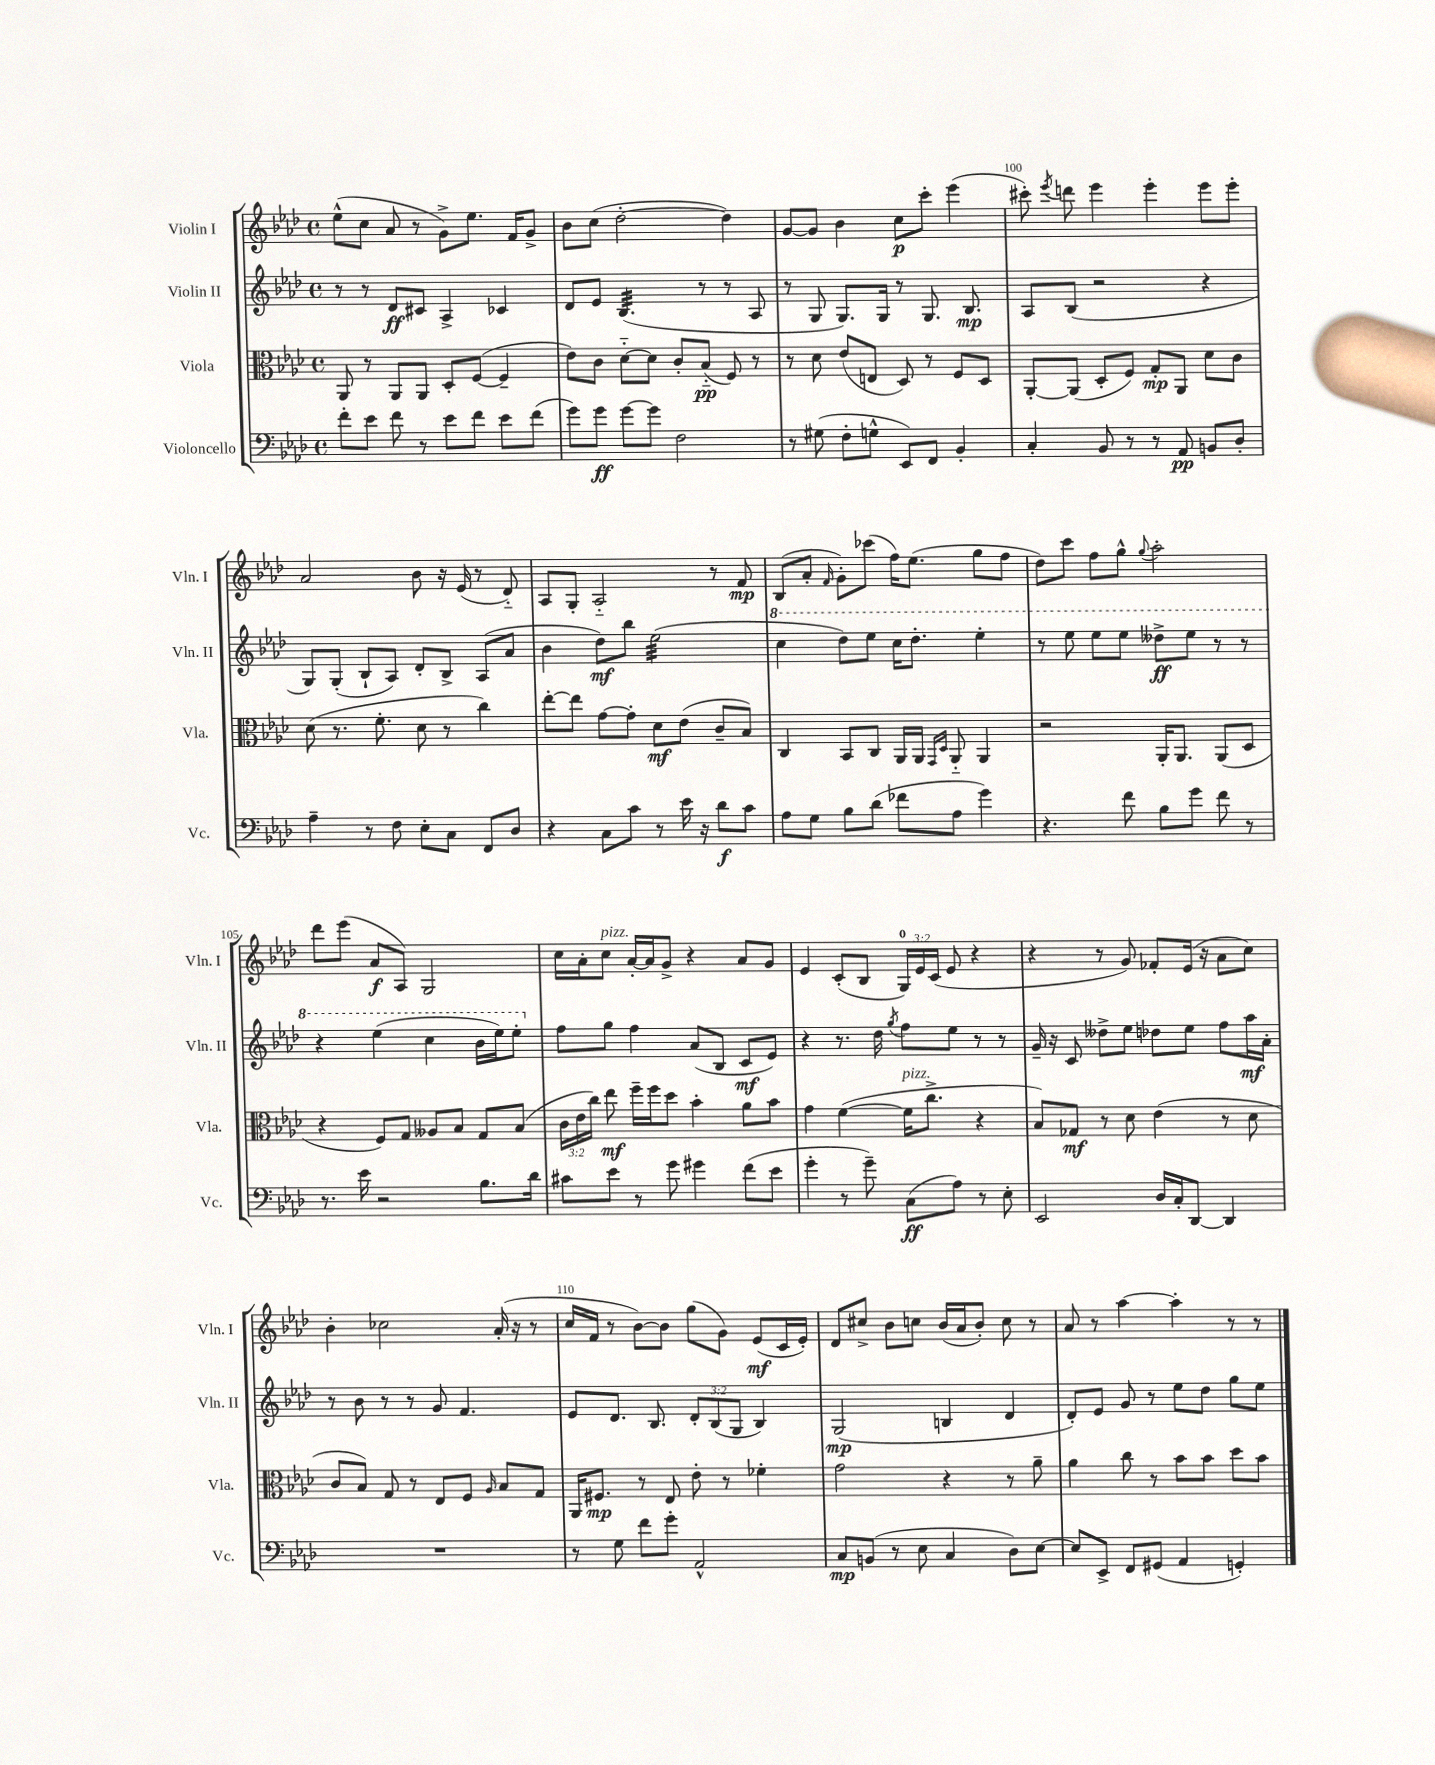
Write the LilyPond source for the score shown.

<<
\new StaffGroup <<
\new Staff = "s0" \with { instrumentName = "Violin I" shortInstrumentName = "Vln. I" } {
    \clef treble \key aes \major \defaultTimeSignature \time 4/4 \override Staff.TupletNumber.text = #tuplet-number::calc-fraction-text
    \autoBeamOff ees''8[-^( c''8] aes'8 r8 g'8[->) ees''8.] f'16[ g'8]-> |
    bes'8[ c''8]( des''2~-. des''4) |
    g'8[~ g'8] bes'4 c''8[\p c'''8]-. ees'''4( |
    cis'''8-.) \acciaccatura { ees'''8 } d'''8 ees'''4 ees'''4-. ees'''8[ ees'''8]-. |
    aes'2 bes'8 r16 ees'16( r8 des'8-_) |
    aes8[ g8]-. aes2-_ r8 f'8\mp |
    bes8[( aes'8]-. \grace { f'16 } g'8[-.) ces'''8]( f''16[) ees''8.]( g''8[ f''8] |
    des''8[) c'''8] f''8[ g''8]-^ \appoggiatura { g''8 } aes''2-. |
    des'''8[ ees'''8]( aes'8[\f aes8]) g2 |
    c''16[ aes'16-. c''8]^\markup { \italic "pizz." } aes'16[~-. aes'16 g'8]-> r4 aes'8[ g'8] |
    ees'4 c'8[-.( bes8] \tuplet 3/2 { g16[-0) ees'16 c'16]( } ees'8 r4 |
    r4 r8 g'8) fes'8[-. ees'16]( r16 aes'8[ c''8]) |
    bes'4-. ces''2 aes'16-.( r16 r8 |
    c''16[ f'16] r8 bes'8[~) bes'8] g''8[( g'8]) ees'8[\mf( c'16 ees'16]-.) |
    des'8[ cis''8]-> bes'8[ c''8] bes'16[( aes'16 bes'8]-.) c''8 r8 |
    aes'8 r8 aes''4~ aes''4-. r8 r8 \bar "|." |
}
\new Staff = "s1" \with { instrumentName = "Violin II" shortInstrumentName = "Vln. II" } {
    \clef treble \key aes \major \defaultTimeSignature \time 4/4 \override Staff.TupletNumber.text = #tuplet-number::calc-fraction-text
    \autoBeamOff r8 r8 des'8[\ff cis'8] aes4-> ces'4 |
    des'8[ ees'8] bes4.:32( r8 r8 aes8 |
    r8 g8 g8.[) g16] r8 g8. bes8.\mp |
    aes8[ bes8]( r2 r4 |
    g8[) g8]-.( bes8[-! aes8]) des'8[-. bes8]-> aes8[( aes'8] |
    bes'4 des''8[\mf) bes''8] ees''2:32( |
    \ottava #1 c'''4 des'''8[) ees'''8] c'''16[ des'''8.]-. ees'''4-. |
    r8 ees'''8 ees'''8[ ees'''8] deses'''8[->\ff ees'''8] r8 r8 |
    r4 ees'''4( c'''4 bes''16[ ees'''16) ees'''8]-. \ottava #0 |
    f''8[ g''8] f''4 aes'8[( bes8] c'8[\mf ees'8]) |
    r4 r8. des''16 \acciaccatura { g''8 } f''8[ ees''8] r8 r8 |
    g'16-- r16 c'8 deses''8[-> ees''8] des''8[ ees''8] f''8[ aes''16\mf aes'16]-. |
    r8 bes'8 r8 r8 g'8 f'4. |
    ees'8[ des'8.] bes8. \tuplet 3/2 { des'8[-. bes8( g8] } bes4) |
    g2\mp( b4 des'4 |
    des'8[-.) ees'8] g'8 r8 ees''8[ des''8] g''8[ ees''8] \bar "|." |
}
\new Staff = "s2" \with { instrumentName = "Viola" shortInstrumentName = "Vla." } {
    \clef alto \key aes \major \defaultTimeSignature \time 4/4 \override Staff.TupletNumber.text = #tuplet-number::calc-fraction-text
    \autoBeamOff aes,8 r8 aes,8[ aes,8] des8[-. f8]~( f4-- |
    ees'8[) c'8] des'8[~-_ des'8] c'8[-. bes8]-_\pp( f8) r8 |
    r8 des'8 ees'8[( e8] des8) r8 f8[ des8] |
    aes,8[~-. aes,8]( des8[-. f8]) g8[-.\mp aes,8] des'8[ c'8] |
    des'8( r8. f'8.-. des'8 r8 c''4) |
    ees''8[~-. ees''8] g'8[~ g'8]-. des'8[\mf ees'8]( c'8[-- bes8]) |
    c4 bes,8[ c8] aes,16[ aes,16] \grace { g,16[ des16] } aes,8-_ aes,4 |
    r2 aes,16[-. aes,8.] aes,8[( des8] |
    r4 f8[) g8] aeses8[ bes8] g8[ bes8]( |
    \tuplet 3/2 { c'16[ ees'16 c''16]) } ees''8\mf f''16[-- f''16 des''8] bes'4-. aes'8[ bes'8] |
    g'4 f'4~( f'16[^\markup { \italic "pizz." } c''8.]-> r4 |
    bes8[) ges8]\mf r8 des'8 ees'4( r8 des'8 |
    c'8[ bes8]) g8 r8 ees8[ f8] \grace { aes16 } bes8[ g8] |
    aes,16[ fis8.]\mp r8 ees8 ees'8-. r8 fes'4-. |
    g'2 r4 r8 aes'8-- |
    aes'4 c''8 r8 bes'8[ bes'8] des''8[ bes'8] \bar "|." |
}
\new Staff = "s3" \with { instrumentName = "Violoncello" shortInstrumentName = "Vc." } {
    \clef bass \key aes \major \defaultTimeSignature \time 4/4
    \autoBeamOff f'8[-. ees'8] f'8 r8 ees'8[ f'8] ees'8[ f'8]( |
    g'8[) g'8]\ff g'8[~ g'8] f2 |
    r8 gis8( f8[-. g8]-^ ees,8[) f,8] bes,4-. |
    c4-. bes,8 r8 r8 aes,8\pp b,8[ des8]-. |
    aes4-- r8 f8 ees8[-. c8] f,8[ des8] |
    r4 c8[ c'8] r8 ees'16 r16 des'8[\f c'8] |
    aes8[ g8] bes8[ des'8]( fes'8[ aes8] g'4) |
    r4. f'8 bes8[ g'8] f'8 r8 |
    r8. ees'16 r2 bes8.[ des'16] |
    cis'8[ ees'8] r8 g'8 gis'4 f'8[( ees'8] |
    g'4-. r8 g'8--) c8[\ff( aes8]) r8 ees8-. |
    ees,2 des16[ c16-. des,8]~ des,4 |
    R1 |
    r8 g8 f'8[ g'8]-. aes,2-^ |
    c8[\mp b,8]( r8 ees8 c4 des8[) ees8]~ |
    ees8[ ees,8]-> f,8[ gis,8]( aes,4 g,4-.) \bar "|." |
}
>>
>>
\layout { \context { \Score currentBarNumber = #97 \override BarNumber.break-visibility = ##(#f #t #t) barNumberVisibility = #(every-nth-bar-number-visible 5) } }
